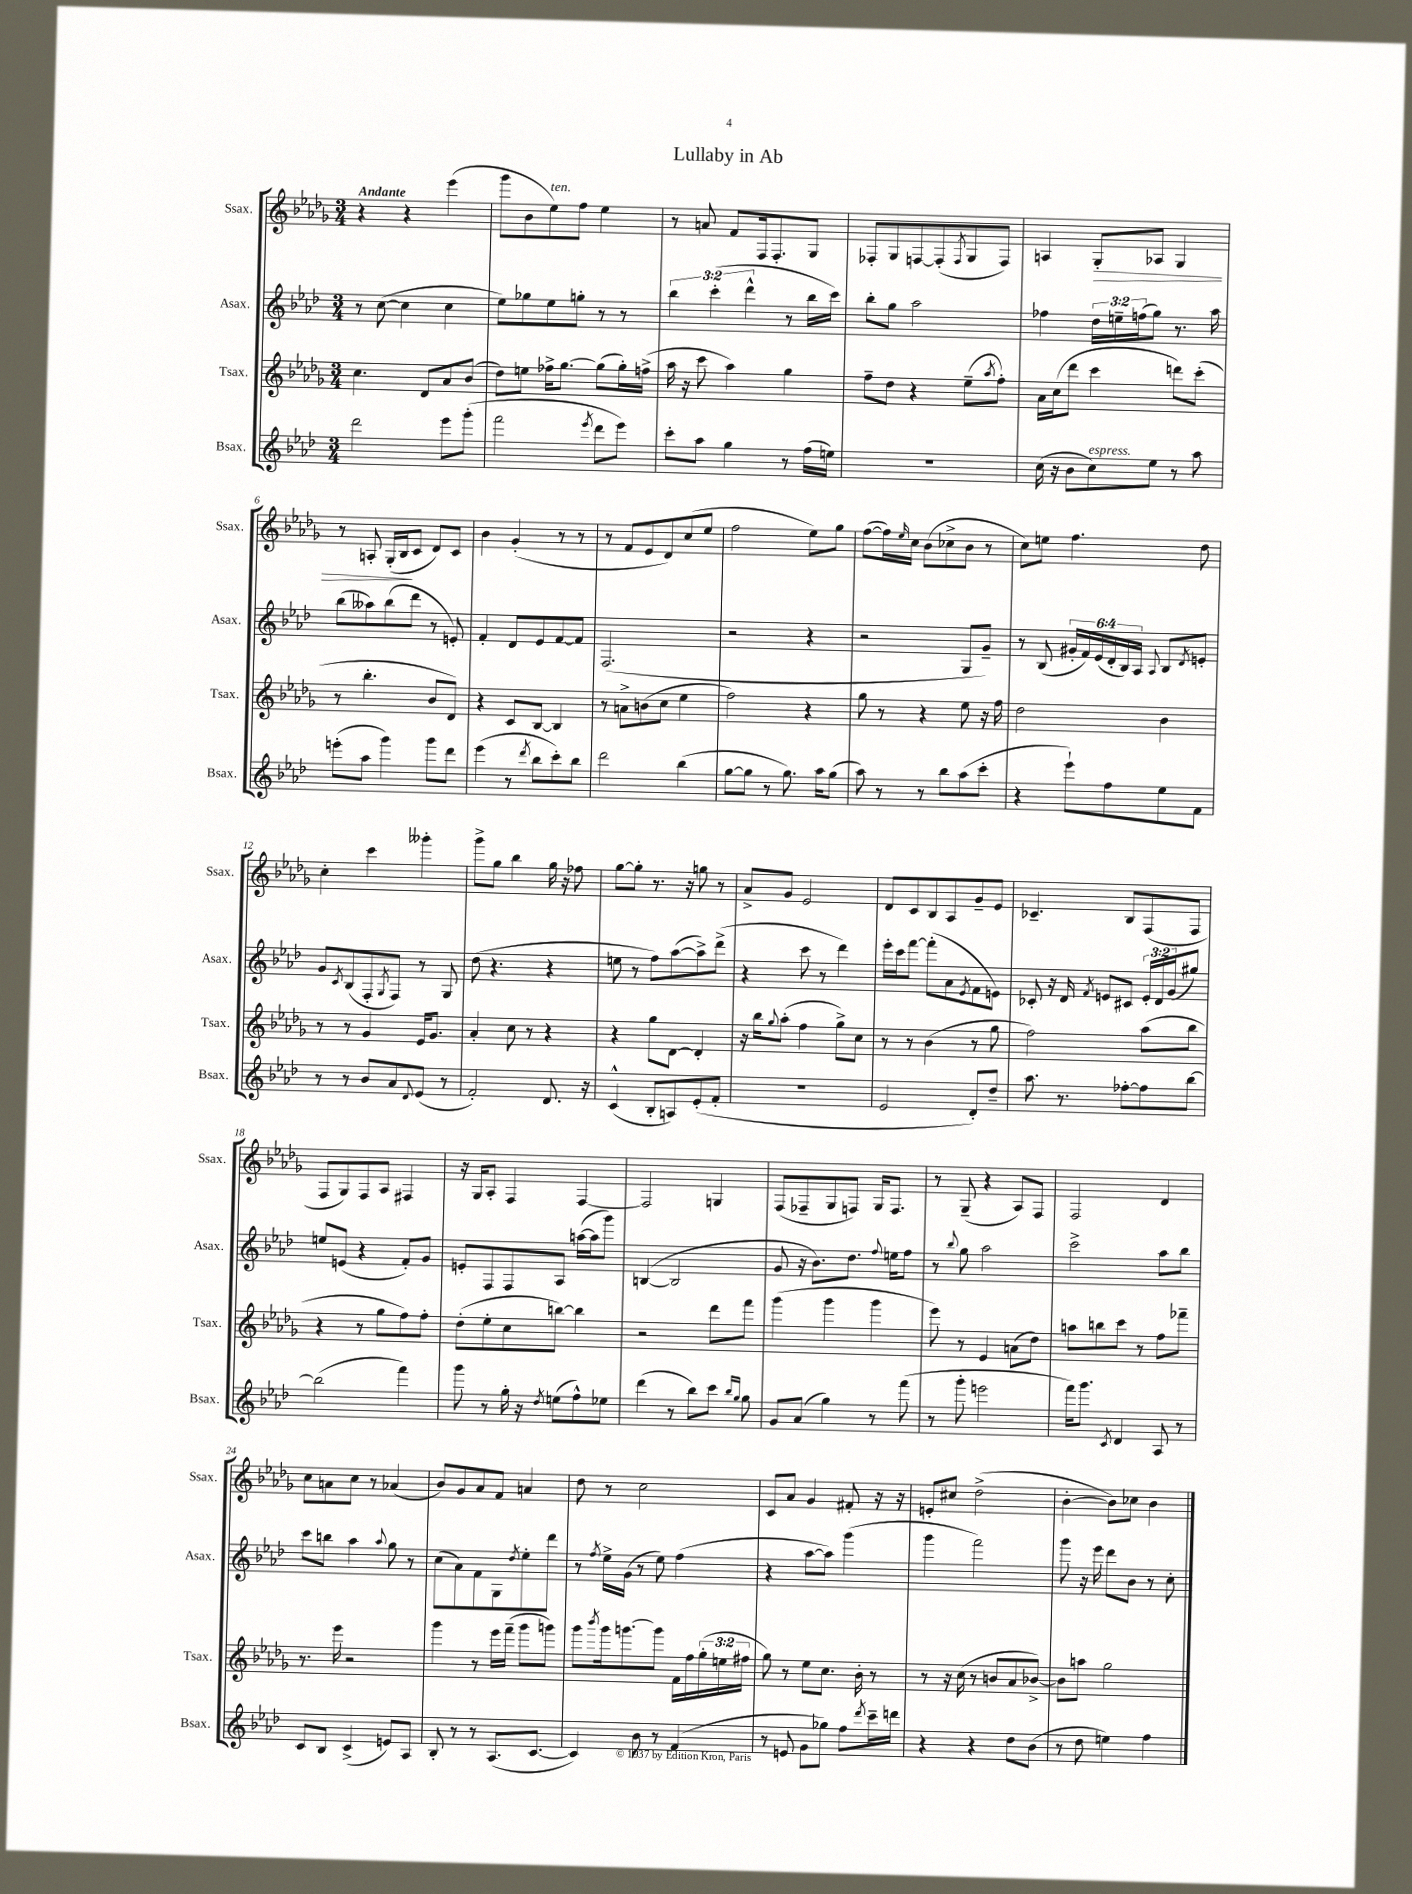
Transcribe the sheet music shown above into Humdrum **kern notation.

**kern	**kern	**kern	**kern	**dynam
*part4	*part3	*part2	*part1	*part1
*staff4	*staff3	*staff2	*staff1	*staff1
*I"Bsax.	*I"Tsax.	*I"Asax.	*I"Ssax.	*
*I'Bsax.	*I'Tsax.	*I'Asax.	*I'Ssax.	*
*clefG2	*clefG2	*clefG2	*clefG2	*
*k[b-e-a-d-]	*k[b-e-a-d-g-]	*k[b-e-a-d-]	*k[b-e-a-d-g-]	*
*M3/4	*M3/4	*M3/4	*M3/4	*
=1	=1	=1	=1	=1
!	!	!	!LO:TX:a:B:t=Andante	!
2ddd-\	4.cc\	8r	4r	.
.	.	([8cc\	.	.
.	.	4cc\]	4r	.
.	8d-/L	.	.	.
8eee-\L	8a-/	4cc\	(4eee-\	.
(8ggg'\J	(8b-/J	.	.	.
=2	=2	=2	=2	=2
2fff\	8dd-\L)	8ee-\L)	8ggg-\L	.
.	8een\J	8gg-X\	8b-\	.
!	!	!	!LO:TX:a:i:t=ten.	!
.	16ff-X^\KL	8ee-\	8ee-\)	.
.	[8.gg-\J	.	.	.
.	.	8ggn'\J	8ff\J	.
8qeee-/	.	.	.	.
8ddd-\L	(8gg-\L]	8r	4ee-\	.
8eee-\J)	16gg-'\L)	8r	.	.
.	(16ffn^\JJ	.	.	.
=3	=3	=3	=3	=3
8ccc'\L	16aa-\	6bb-\	8r	.
.	16r	.	.	.
8aa-\J	8ccc\	.	8an/	.
.	.	(6ccc'\	.	.
4gg\	4aa-\)	.	8f/L	.
.	.	6ddd-^^\	.	.
.	.	.	16F/k	.
.	.	.	8.F'/	.
8r	4gg-\	8r	.	.
(16ff\LL	.	16bb-\LL	8G-/J	.
16een\JJ)	.	16ccc\JJ)	.	.
=4	=4	=4	=4	=4
2.r	8ff~\L	8bb-'\L	8F-X'/L	.
.	8dd-\J	8gg\J	8G-/	.
.	4r	2aa-\	[8Fn/	.
.	.	.	(8F'/]	.
.	.	.	8qF/	.
.	(8ee-~\L	.	8G-/	.
.	8qaa-/	.	.	.
.	8ff'\J)	.	8F/J)	.
=5	=5	=5	=5	=5
(16cc\	16a-\LL	4ff-X\	4An/	.
16r	(16cc\J	.	.	.
8b-\L	8ddd-\J	.	.	.
!LO:TX:a:i:t=espress.	!	!	!	!
!	!	!	!	!LO:HP:b
8cc\)	4ccc\	24dd-\LL	8G-'/L	>
.	.	24een~\	.	.
.	.	(24ffn\J	.	.
8ee-\J	.	8gg\J)	8A-X/J	.
8r	8dddn\L)	8.r	4G-/	.
8aa-\	(8ccc'\J	.	.	.
.	.	16aa-\	.	.
!!LO:LB:g=z
=6	=6	=6	=6	=6
(8eeen'\L	8r	(8bb-\L	8r	.
8aa-\J	4.bb-'\	8aa--X\)	8An'/	.
4ggg\)	.	(8bb-\	(16G-'/LL	.
.	.	.	16B-/J	.
.	.	8ddd-\J	8c/J	]
8ggg\L	8b-/L	8r	8d-/L)	.
8ddd-\J	8d-/J)	8en'/)	8c/J	.
=7	=7	=7	=7	=7
(4eee-\	4r	4f'/	4b-\	.
8r	8c/L	8d-/L	(4g-'/	.
8qddd-/	.	.	.	.
8bb-\L	[8B-/J	8e-/	.	.
8ccc'\)	4B-/]	[8f/	8r	.
8bb-\J	.	8f/J]	8r	.
=8	=8	=8	=8	=8
2ddd-\	8r	(2.F/	8r	.
.	8an^\L	.	8f/L	.
.	(8bn\	.	8e-/	.
.	8cc\J	.	8d-/)	.
(4bb-\	4ee-\	.	(8cc/	.
.	.	.	8ee-/J	.
=9	=9	=9	=9	=9
[8gg\L	2ff\)	2r	2ff\	.
8gg\J]	.	.	.	.
8r	.	.	.	.
8.gg\)	.	.	.	.
.	4r	4r	8ee-\L)	.
16aa-\KL	.	.	.	.
(8gg\J	.	.	8gg-\J	.
=10	=10	=10	=10	=10
8aa-\)	8gg-\	2r	([8ff\L	.
8r	8r	.	16ff\L])	.
.	.	.	16qqee-/	.
.	.	.	16cc\JJ	.
8r	4r	.	(8b-\L	.
8bb-\L	.	.	8cc-X^\	.
(8aa-\	8ee-\	8G/L	8b-\J	.
8ccc'\J	16r	8g~/J)	8r	.
.	16ff\	.	.	.
=11	=11	=11	=11	=11
4r	2dd-\	8r	8cc\L)	.
.	.	(8B-/	8een\J	.
8eee-`\L)	.	24g#X'/LL	4.ff\	.
.	.	24f/)	.	.
.	.	(24e-/	.	.
8ff\	.	24d-'/	.	.
.	.	24B-/)	.	.
.	.	24A-/JJ	.	.
.	.	8qqA-/	.	.
8ee-\	4b-\	8B-/L	.	.
.	.	8qd-/	.	.
8f\J	.	8en'/J	8dd-\	.
!!LO:LB:g=z
=12	=12	=12	=12	=12
8r	8r	8g/L	4cc'\	.
.	.	8qc/	.	.
8r	8r	(8B-/	.	.
8b-/L	4g-/	8F'/	4ccc\	.
.	.	8qG/	.	.
8a-/	.	8F/J)	.	.
8qqd-/	.	.	.	.
(8e-/J	16e-/KL	8r	4ggg--X'\	.
.	8.g-/J	.	.	.
8r	.	8G/	.	.
=13	=13	=13	=13	=13
2f'/)	4a-'/	(8dd-\	8ggg-^\L	.
.	.	4.r	8gg-\J	.
.	8cc\	.	4bb-\	.
.	8r	.	.	.
8.d-/	4r	4r	16gg-\	.
.	.	.	16r	.
.	.	.	8ff-X\	.
16r	.	.	.	.
=14	=14	=14	=14	=14
(4c^^/	4r	8een\	[8gg-\L	.
.	.	8r	8gg-'\J]	.
8B-'/L	8gg-\L	8ff\L)	8.r	.
8An/)	[8d-\J	([8aa-\	.	.
.	.	.	16r	.
(8e-'/	4d-'/]	8aa-^\])	8ggn\	.
8f'/J	.	(8ddd-^\J	8r	.
=15	=15	=15	=15	=15
2.r	16r	4r	8a-^/L	.
.	16bb-\KL	.	.	.
.	8qqgg-/	.	.	.
.	(8aa-'\J	.	8g-/J	.
.	4ff\	8ccc\	2e-/	.
.	.	8r	.	.
.	8gg-^\L)	4ddd-\)	.	.
.	8cc\J	.	.	.
=16	=16	=16	=16	=16
2e-/	8r	16eee-'\LL	8d-/L	.
.	.	16ccc\J	.	.
.	8r	[8fff\J	8c/	.
.	(4b-\	(8fff'\L]	8B-/	.
.	.	8a-\	8A-/	.
.	.	8qe-/	.	.
8d-'/L)	8r	8f\	8g-~/	.
8dd-~/J	8gg-\	8en\J)	8e-/J	.
=17	=17	=17	=17	=17
8.aa-\	2ff\)	8c-X'/	4.c-X~/	.
.	.	16r	.	.
8.r	.	16d-/	.	.
.	.	8qf/	.	.
.	.	8en/L	.	.
[8ff-X'\L	.	8c#X/J	8B-/L	.
8ff-\]	(8aa-\L	24e'/LL	(8F/	.
.	.	24d-/	.	.
.	.	(24g/J	.	.
[8bb-\J	8bb-\J	8gg#X/J)	8F/J	.
!!LO:LB:g=z
=18	=18	=18	=18	=18
(2bb-\]	4r	8een/L	8F/L	.
.	.	(8en/J	8G-/)	.
.	8r	4r	8F/	.
.	8gg-\L	.	8A-/J	.
4fff\)	8ff\)	8f'/L)	4F#X/	.
.	8ff'\J	8g/J	.	.
=19	=19	=19	=19	=19
8ggg\	(8dd-'\L	8en'/L	16r	.
.	.	.	16G-/KL	.
8r	8ee-'\	8F/	8A-'/J	.
16gg'\	8cc\	8F/	4F/	.
16r	.	.	.	.
8qdd-/	.	.	.	.
(8een\L	[8bbn\J)	8A-/J	.	.
8ff^^\)	4bb\]	([16aan\LL	[4F/	.
.	.	16aa\J]	.	.
8ee-X\J	.	8ggg\J)	.	.
=20	=20	=20	=20	=20
(4ddd-\	2r	([4Bn/	2F/]	.
8r	.	2B/]	.	.
8bb-\L)	.	.	.	.
8ccc\J	8ddd-\L	.	4Gn/	.
16qqbb-/LL	.	.	.	.
16qqgg/JJ	.	.	.	.
8gg\	8fff\J	.	.	.
=21	=21	=21	=21	=21
8g/L	(4ggg-\	8g/	(8F/L	.
(8a-/J	.	16r	8F-X~/	.
.	.	8.b-\L)	.	.
4gg\)	4ggg-\	.	8G-/	.
.	.	8.dd-\J	8Fn/J)	.
8r	4ggg-\	.	16G-/KL	.
.	.	8qqff/	.	.
.	.	16een\KL	8.F/J	.
(8fff\	.	8ff\J	.	.
=22	=22	=22	=22	=22
8r	8eee-\)	8r	8r	.
.	.	8qqbb-/	.	.
8ggg'\	8r	8gg\	(8G-~/	.
2eeen\	4e-/	2aa-\	4r	.
.	(8an\L	.	8A-/L)	.
.	8dd-\J)	.	8F/J	.
=23	=23	=23	=23	=23
16fff\KL)	8aan\L	2ccc^\	2F/	.
8.ggg\J	.	.	.	.
.	8bbn\	.	.	.
8qc/	.	.	.	.
4d-/	8ccc\J	.	.	.
.	8r	.	.	.
8A-/	8ff\L	8aa-\L	4d-/	.
8r	8fff-X~\J	8bb-\J	.	.
!!LO:LB:g=z
=24	=24	=24	=24	=24
8c/L	8.r	8ccc\L	8cc\L	.
8B-/J	.	8bbn\J	8an\	.
.	16eee-\	.	.	.
(4c^/	2r	4aa-\	8cc\J	.
.	.	.	8r	.
.	.	8qqaa-/	.	.
8en/L)	.	8gg\	(4a-X/	.
8A-/J	.	8r	.	.
=25	=25	=25	=25	=25
8B-'/	4ggg-\	(8cc\L	8b-/L)	.
8r	.	8a-\)	8g-/	.
8r	8r	8f\	8a-/	.
(8.A-/L	16eee-\LL	8G\	8f/J	.
.	(16fff~\JJ	.	.	.
.	.	8qdd-/	.	.
.	8ggg-\L	8ee-'\	4an/	.
[8.c/J	.	.	.	.
.	8gggn\J)	8ddd-\J	.	.
=26	=26	=26	=26	=26
4c/])	8ggg-\L	8r	8dd-\	.
.	8qbbb-/	8qff/	.	.
.	16ggg-\k	16ee-^\LL	8r	.
.	[8.gggn\	(16g\JJ	.	.
8b-\	.	8r	2cc\	.
8r	8ggg\J]	8ee-\)	.	.
(4f/	16f\LL	(4ff\	.	.
.	16ff\	.	.	.
.	(24gg-'\	.	.	.
.	24een\	.	.	.
.	24ff#X\JJ	.	.	.
=27	=27	=27	=27	=27
8r	8gg-\)	4r	8c/L	.
8en/	8r	.	8a-/J	.
8g\L	8ee-\L	[8aa-\L	4g-/	.
8gg-X\J)	8.cc\J	8aa-\J])	.	.
8ff\L	.	(4ggg\	8f#X'/	.
.	16b-'\	.	.	.
8qddd-/	.	.	.	.
16ccc~\L	8r	.	16r	.
16dddn\JJ	.	.	16r	.
=28	=28	=28	=28	=28
4r	8r	4ggg\	8en'/L	.
.	16r	.	8cc#X/J	.
.	(16cc\	.	.	.
4r	8r	2fff\)	(2dd-^\	.
.	8bn/L	.	.	.
8dd-\L	8a-/	.	.	.
(8b-\J	[8b-X^/J)	.	.	.
=29	=29	=29	=29	=29
8r	8b-\L]	8ggg\	[4b-'\	.
8dd-\	8aan\J	16r	.	.
.	.	16eee-\	.	.
4een\)	2gg-\	8ddd-\L	8b-\L])	.
.	.	8b-\J	8cc-X\J	.
4ff\	.	8r	4b-\	.
.	.	8cc'\	.	.
==	==	==	==	==
*-	*-	*-	*-	*-
